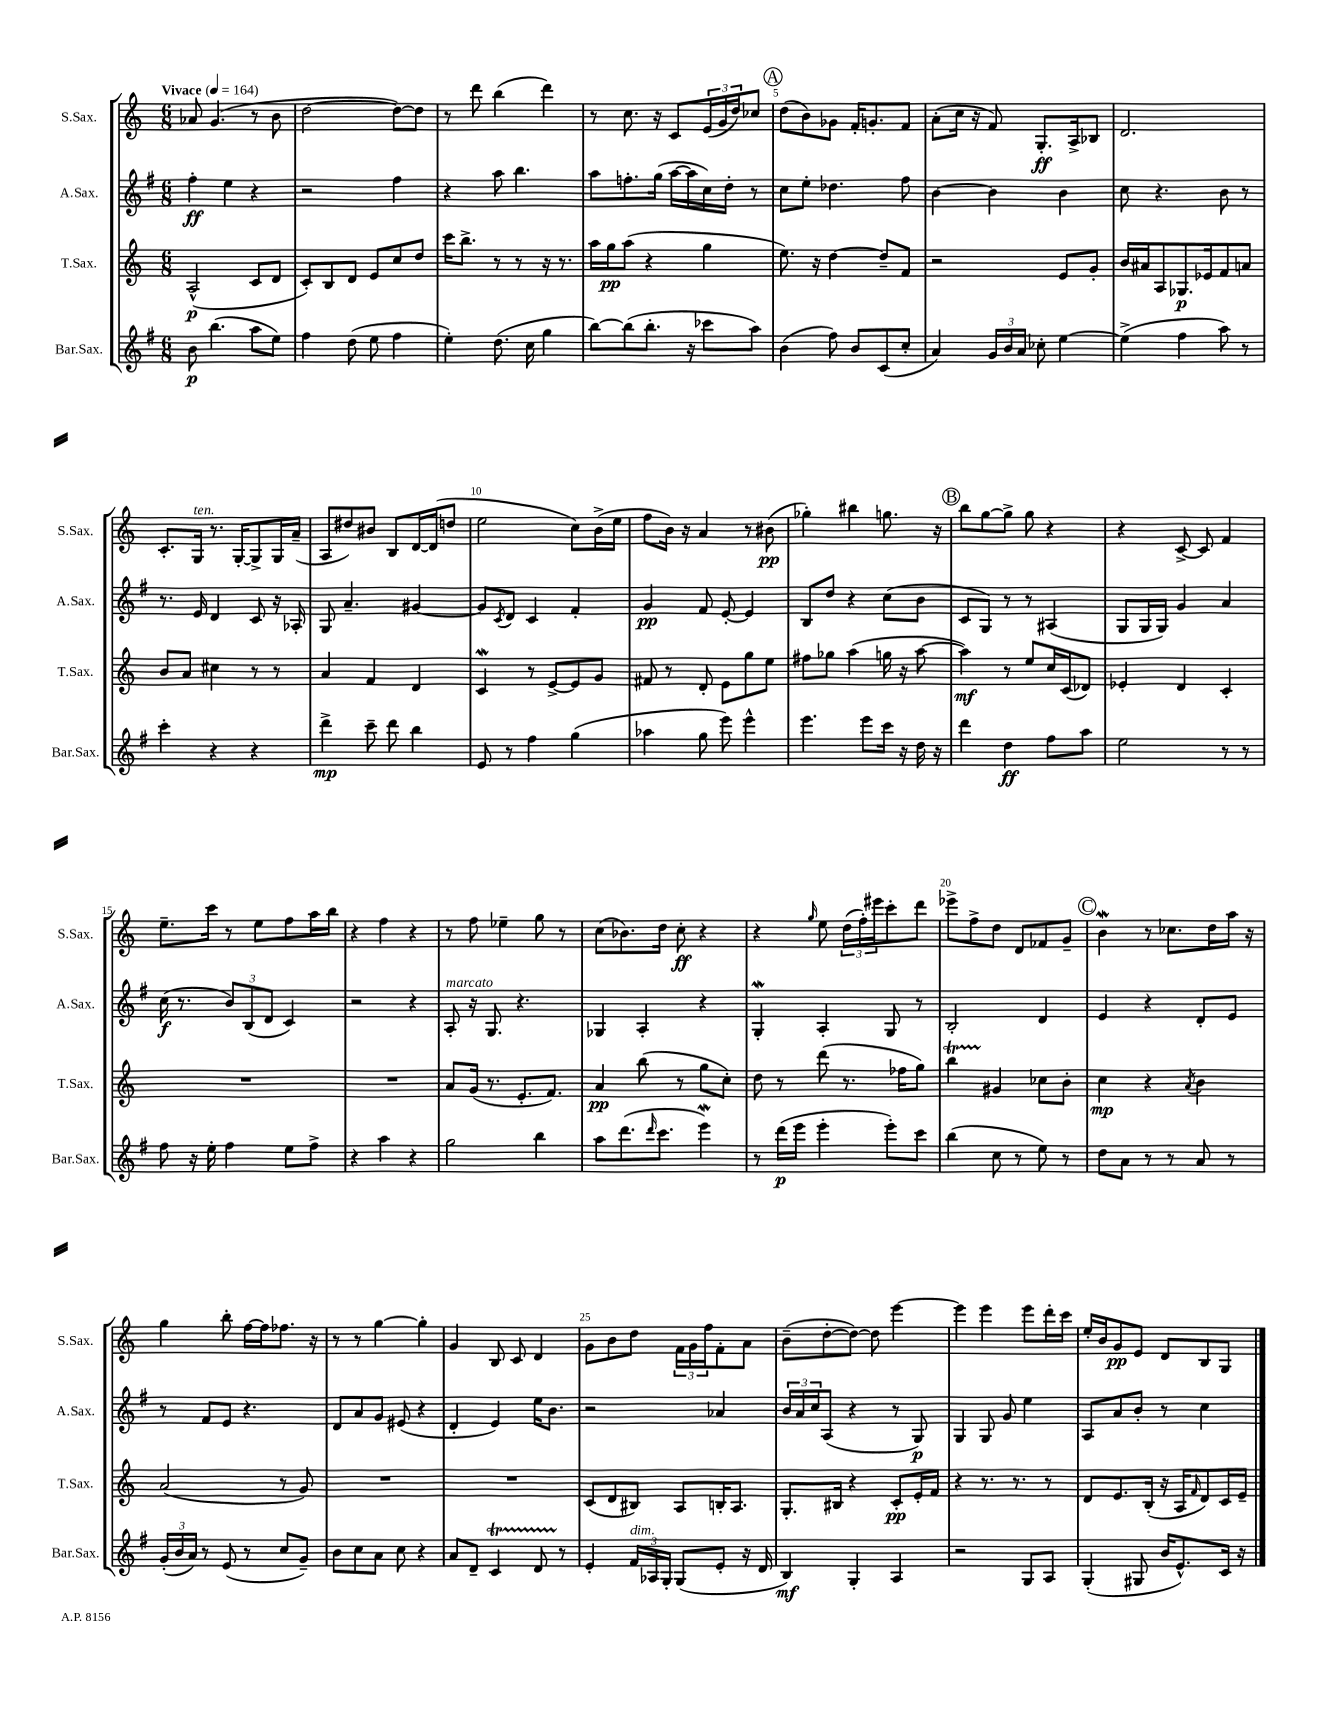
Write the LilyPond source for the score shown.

<<
\new StaffGroup <<
\new Staff = "s0" \with { instrumentName = "S.Sax." shortInstrumentName = "S.Sax." } {
    \clef treble \key c \major \numericTimeSignature \time 6/8 \tempo "Vivace" 4 = 164
    aes'8 g'4.( r8 b'8 |
    d''2~ d''8~) d''8 |
    r8 d'''8 b''4( d'''4) |
    r8 c''8. r16 c'8 \tuplet 3/2 { e'16( g'16 d''16) } ces''8 |
    \mark \markup { \circle "A" } d''8( b'8) ges'8 f'16-. g'8.-. f'8 |
    a'8-.( c''16 r16 f'8) g8.-.\ff a16-> bes8 |
    d'2. |
    c'8.-. g16^\markup { \italic "ten." } r8. g16~-. g8-> g16 a'16--( |
    a8 dis''8) bis'8 b8 d'16~ d'16( d''8 |
    e''2 c''8) b'16->( e''16 |
    f''8 b'16) r16 a'4 r8 bis'8\pp( |
    ges''4-.) bis''4 g''8. r16 |
    \mark \markup { \circle "B" } b''8 g''8~ g''8-> g''8 r4 |
    r4 c'8~-> c'8 f'4 |
    e''8.-- c'''16 r8 e''8 f''8 a''16 b''16 |
    r4 f''4 r4 |
    r8 f''8 ees''4-- g''8 r8 |
    c''8( bes'8.) d''16 c''8-.\ff r4 |
    r4 \grace { g''16 } e''8 \tuplet 3/2 { d''16( f''16-.) eis'''16 } c'''8-. d'''8 |
    ees'''8-> f''8-> d''8 d'8 fes'8 g'8-- |
    \mark \markup { \circle "C" } b'4\mordent r8 ces''8. d''16 a''16 r16 |
    g''4 b''8-. f''16~ f''16 fes''8. r16 |
    r8 r8 g''4~ g''4-. |
    g'4 b8 c'8 d'4 |
    g'8 b'8 d''8 \tuplet 3/2 { f'16 g'16 f''16 } f'8-. a'8 |
    b'8--( d''8~-. d''8~) d''8 e'''4~ |
    e'''4 e'''4 e'''8 d'''16-. c'''16 |
    e''16-. b'16 g'8\pp e'8 d'8 b8 g8 \bar "|." |
}
\new Staff = "s1" \with { instrumentName = "A.Sax." shortInstrumentName = "A.Sax." } {
    \clef treble \key g \major \numericTimeSignature \time 6/8
    fis''4-.\ff e''4 r4 |
    r2 fis''4 |
    r4 a''8 b''4. |
    a''8 f''8.-. g''16( a''16~ a''16 c''16) d''16-. r8 |
    \mark \markup { \circle "A" } c''8 e''8-. des''4. fis''8 |
    b'4~ b'4 b'4 |
    c''8 r4. b'8 r8 |
    r8. e'16 d'4 c'8 r16 aes16-. |
    g8 a'4.-- gis'4~ |
    gis'8 \acciaccatura { c'8 } d'8 c'4 fis'4-. |
    g'4\pp fis'8 e'8~-. e'4 |
    b8 d''8 r4 c''8( b'8 |
    \mark \markup { \circle "B" } c'8 g8) r8 r8 ais4( |
    g8 g16 g16) g'4 a'4 |
    c''16\f( r8. \tuplet 3/2 { b'8) b8( d'8 } c'4) |
    r2 r4 |
    a8-.^\markup { \italic "marcato" } r16 g8. r4. |
    ges4 a4-. r4 |
    g4-.\mordent a4-. g8 r8 |
    b2-. d'4 |
    \mark \markup { \circle "C" } e'4 r4 d'8-. e'8 |
    r8 fis'8 e'8 r4. |
    d'8 a'8 g'8 eis'8( r4 |
    d'4-. e'4) e''16 b'8. |
    r2 aes'4 |
    \tuplet 3/2 { b'16 a'16 c''16 } a8( r4 r8 g8\p) |
    g4 g8 g'8 e''4 |
    a8 a'8 b'8-. r8 c''4 \bar "|." |
}
\new Staff = "s2" \with { instrumentName = "T.Sax." shortInstrumentName = "T.Sax." } {
    \clef treble \key c \major \numericTimeSignature \time 6/8
    a2-^\p( c'8 d'8 |
    c'8-.) b8 d'8 e'8 c''8 d''8 |
    c'''16 b''8.-> r8 r8 r16 r8. |
    a''16 g''16\pp a''8( r4 g''4 |
    \mark \markup { \circle "A" } e''8.) r16 d''4~ d''8-- f'8 |
    r2 e'8 g'8-. |
    b'16 ais'16 a8 ges8.\p ees'16 f'8 a'8 |
    b'8 a'8 cis''4 r8 r8 |
    a'4 f'4 d'4 |
    c'4\mordent r8 e'8~-> e'8 g'8 |
    fis'8 r8 d'8-. e'8 g''8 e''8 |
    fis''8 ges''8 a''4( g''16 r16 a''8~ |
    \mark \markup { \circle "B" } a''4\mf) r8 e''8 c''16 c'16( des'8) |
    ees'4-. d'4 c'4-. |
    R2. |
    R2. |
    a'8 g'16( r8. e'8.-. f'8.) |
    a'4\pp b''8( r8 g''8 c''8-.) |
    d''8 r8 d'''8( r8. fes''16 g''8) |
    b''4\startTrillSpan gis'4\stopTrillSpan ces''8 b'8-. |
    \mark \markup { \circle "C" } c''4\mp r4 \acciaccatura { a'8 } b'4 |
    a'2( r8 g'8) |
    R2. |
    R2. |
    c'8( d'8 bis8) a8 b16-. a8. |
    g8.-. bis16 r4 c'8-.\pp e'16-. f'16 |
    r4 r8. r8. r8 |
    d'8 e'8. b16-.( r16 a16 \grace { f'16 } d'8) c'16 e'16-- \bar "|." |
}
\new Staff = "s3" \with { instrumentName = "Bar.Sax." shortInstrumentName = "Bar.Sax." } {
    \clef treble \key g \major \numericTimeSignature \time 6/8
    b'8\p b''4.( a''8 e''8) |
    fis''4 d''8( e''8 fis''4 |
    e''4-.) d''8.( c''16 g''4 |
    b''8~) b''8( b''8.-. r16 ces'''8 a''8) |
    \mark \markup { \circle "A" } b'4( fis''8) b'8 c'8( c''8-. |
    a'4) \tuplet 3/2 { g'16 b'16 a'16 } ces''8-. e''4~ |
    e''4->( fis''4 a''8) r8 |
    c'''4-. r4 r4 |
    d'''4->\mp c'''8-- d'''8 b''4 |
    e'8 r8 fis''4 g''4( |
    aes''4 g''8 e'''8) e'''4-^ |
    e'''4. e'''8 c'''16 r16 d''16 r16 |
    \mark \markup { \circle "B" } d'''4 d''4\ff fis''8 a''8 |
    e''2 r8 r8 |
    fis''8 r16 e''16-. fis''4 e''8 fis''8-> |
    r4 a''4 r4 |
    g''2 b''4 |
    a''8 d'''8.( \grace { d'''16 } c'''8. e'''4\mordent) |
    r8 d'''16\p( e'''16 e'''4-. e'''8-.) c'''8 |
    b''4( c''8 r8 e''8) r8 |
    \mark \markup { \circle "C" } d''8 a'8 r8 r8 a'8 r8 |
    \tuplet 3/2 { g'16-.( b'16 a'16) } r8 e'8( r8 c''8 g'8--) |
    b'8 c''8 a'8 c''8 r4 |
    a'8 d'8-- c'4\startTrillSpan d'8 r8\stopTrillSpan |
    e'4-. \tuplet 3/2 { fis'16^\markup { \italic "dim." } aes16 g16-. } g8( e'8-. r16 d'16 |
    b4\mf) g4-. a4 |
    r2 g8 a8 |
    g4-.( gis8 b'16 e'8.-^) c'16 r16 \bar "|." |
}
>>
>>
\layout { \context { \Score \override BarNumber.break-visibility = ##(#f #t #t) barNumberVisibility = #(every-nth-bar-number-visible 5) } }
